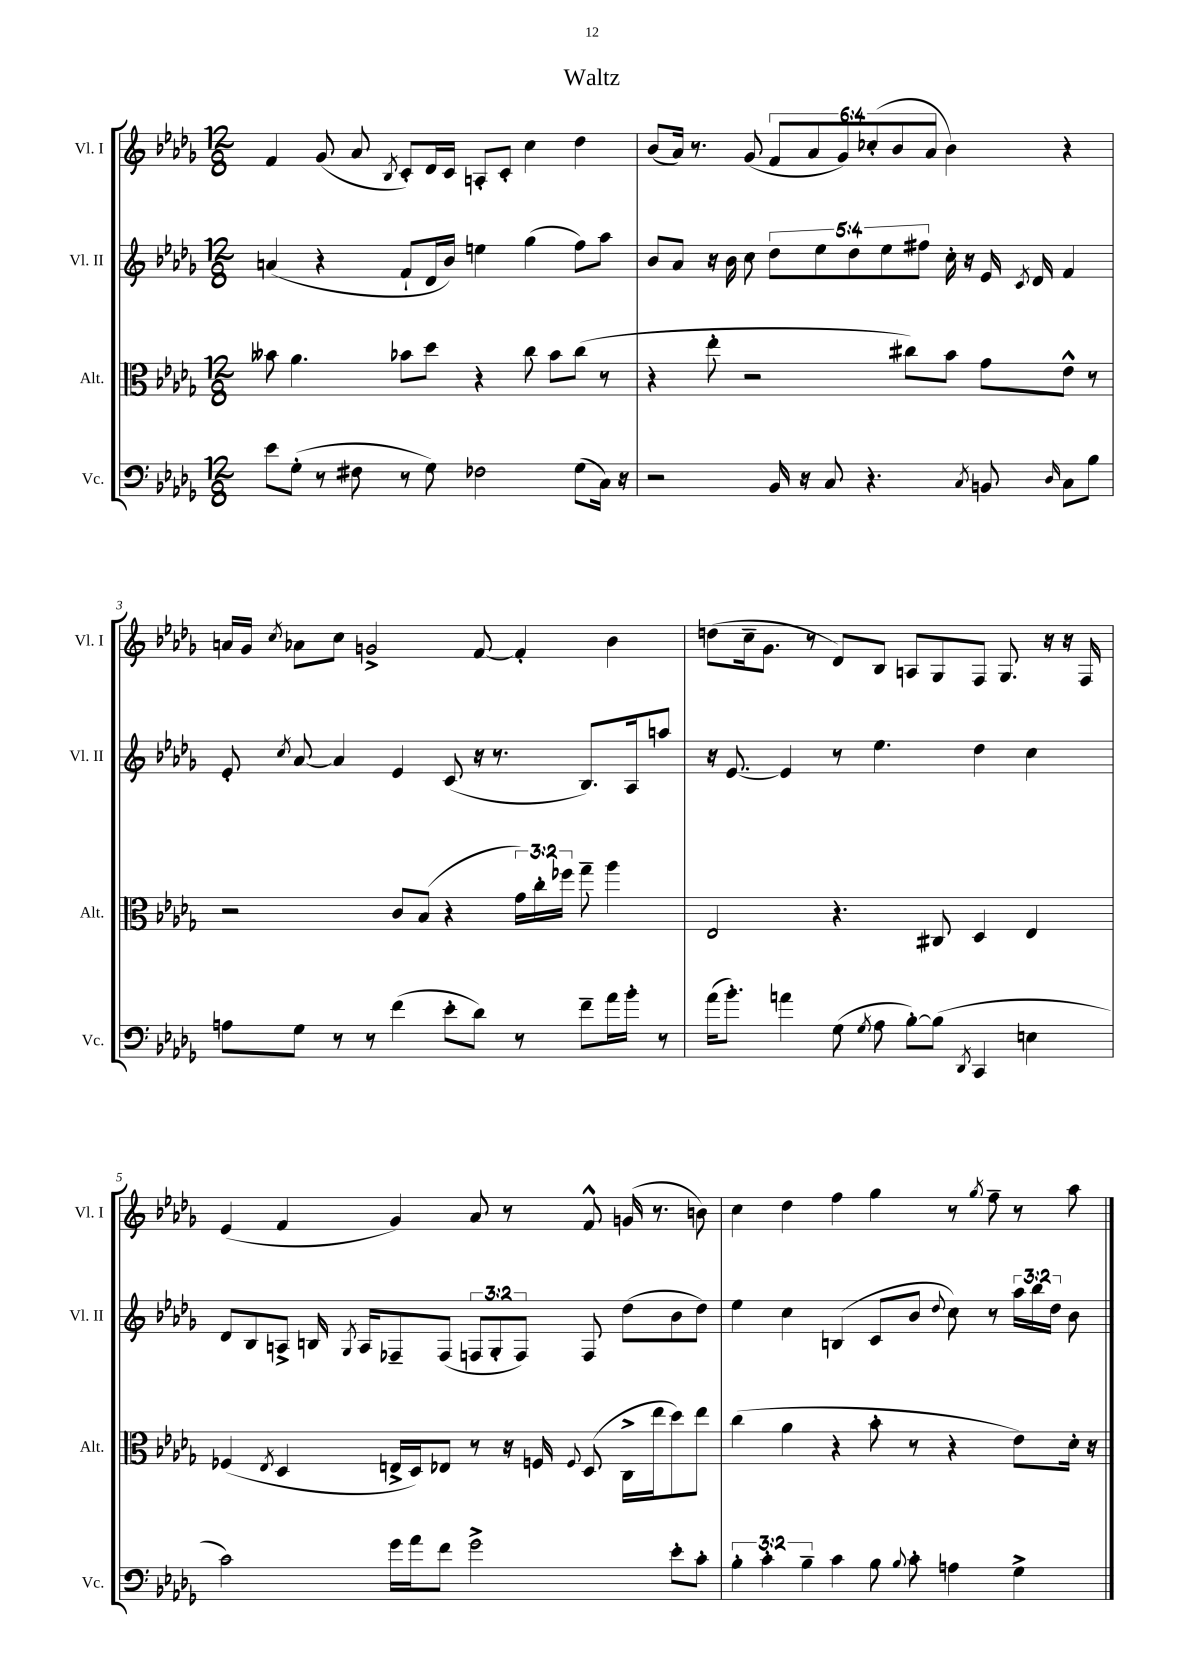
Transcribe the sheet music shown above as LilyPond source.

\header { title = "Waltz" }
<<
\new StaffGroup <<
\new Staff = "s0" \with { instrumentName = "Vl. I" shortInstrumentName = "Vl. I" } {
    \clef treble \key des \major \numericTimeSignature \time 12/8 \override Staff.TupletNumber.text = #tuplet-number::calc-fraction-text
    \autoBeamOff f'4 ges'8( aes'8 \acciaccatura { bes8 } c'8[-.) des'16 c'16] a8[-. c'8]-. c''4 des''4 |
    bes'8[( aes'16]) r8. ges'8( \tuplet 6/4 { f'8[ aes'8 ges'8) ces''8-.( bes'8 aes'8] } bes'4) r4 |
    a'16[ ges'16] \acciaccatura { c''8 } aes'8[ c''8] g'2-> f'8~ f'4-. bes'4 |
    d''8[( c''16-- ges'8.] r8 des'8[) bes8] a8[ ges8 f8] ges8. r16 r16 f16 |
    ees'4( f'4 ges'4) aes'8 r8 f'8-^ g'16( r8. b'8) |
    c''4 des''4 f''4 ges''4 r8 \acciaccatura { ges''8 } f''8-- r8 aes''8 \bar "|." |
}
\new Staff = "s1" \with { instrumentName = "Vl. II" shortInstrumentName = "Vl. II" } {
    \clef treble \key des \major \numericTimeSignature \time 12/8 \override Staff.TupletNumber.text = #tuplet-number::calc-fraction-text
    \autoBeamOff a'4( r4 f'8[-! des'16 bes'16]) e''4 ges''4( f''8[) aes''8] |
    bes'8[ aes'8] r16 bes'16 c''8 \tuplet 5/4 { des''8[ ees''8 des''8 ees''8 fis''8] } c''16-. r16 ees'16 \acciaccatura { c'8 } des'16 f'4 |
    ees'8-. \acciaccatura { c''8 } aes'8~ aes'4 ees'4 c'8( r16 r8. bes8.[) aes16 a''8] |
    r16 ees'8.~ ees'4 r8 ees''4. des''4 c''4 |
    des'8[ bes8 a8]-> b16 \acciaccatura { ges8 } a16[ fes8-- fes8]( \tuplet 3/2 { f8[ ges8-. f8]) } f8 des''8[( bes'8 des''8]) |
    ees''4 c''4 b4( c'8[ bes'8] \appoggiatura { des''8 } c''8) r8 \tuplet 3/2 { aes''16[ bes''16 des''16] } bes'8 \bar "|." |
}
\new Staff = "s2" \with { instrumentName = "Alt." shortInstrumentName = "Alt." } {
    \clef alto \key des \major \numericTimeSignature \time 12/8 \override Staff.TupletNumber.text = #tuplet-number::calc-fraction-text
    \autoBeamOff beses'8 aes'4. bes'8[ des''8] r4 c''8 bes'8[ c''8]( r8 |
    r4 ees''8-. r2 cis''8[) bes'8] ges'8[ ees'8]-^ r8 |
    r2 c'8[ bes8]( r4 \tuplet 3/2 { ges'16[) c''16-. fes''16] } ges''8-- aes''4 |
    ees2 r4. cis8 des4 ees4 |
    fes4( \acciaccatura { ees8 } des4 e16[-> des16) ees8] r8 r16 f16 \appoggiatura { f8 } des8( c16[-> ees''16 des''8) ees''8] |
    c''4( aes'4 r4 bes'8-. r8 r4 ees'8[) des'16]-. r16 \bar "|." |
}
\new Staff = "s3" \with { instrumentName = "Vc." shortInstrumentName = "Vc." } {
    \clef bass \key des \major \numericTimeSignature \time 12/8 \override Staff.TupletNumber.text = #tuplet-number::calc-fraction-text
    \autoBeamOff ees'8[ ges8]-.( r8 fis8 r8 ges8) fes2 ges8[( c16]) r16 |
    r2 bes,16 r16 c8 r4. \acciaccatura { c8 } b,8 \grace { des16 } c8[ bes8] |
    a8[ ges8] r8 r8 f'4( ees'8[-. des'8]) r8 f'8[-- aes'16 bes'16]-. r8 |
    aes'16[( bes'8.]-.) a'4 ges8( \acciaccatura { ges8 } aes8 bes8[~-.) bes8]( \acciaccatura { des,8 } c,4 e4 |
    c'2) ges'16[ aes'16 f'8] ges'2-> ees'8[-. c'8]-. |
    \tuplet 3/2 { bes4-. c'4-. bes4-- } c'4 bes8 \appoggiatura { bes8 } c'8-. a4 ges4-> \bar "|." |
}
>>
>>
